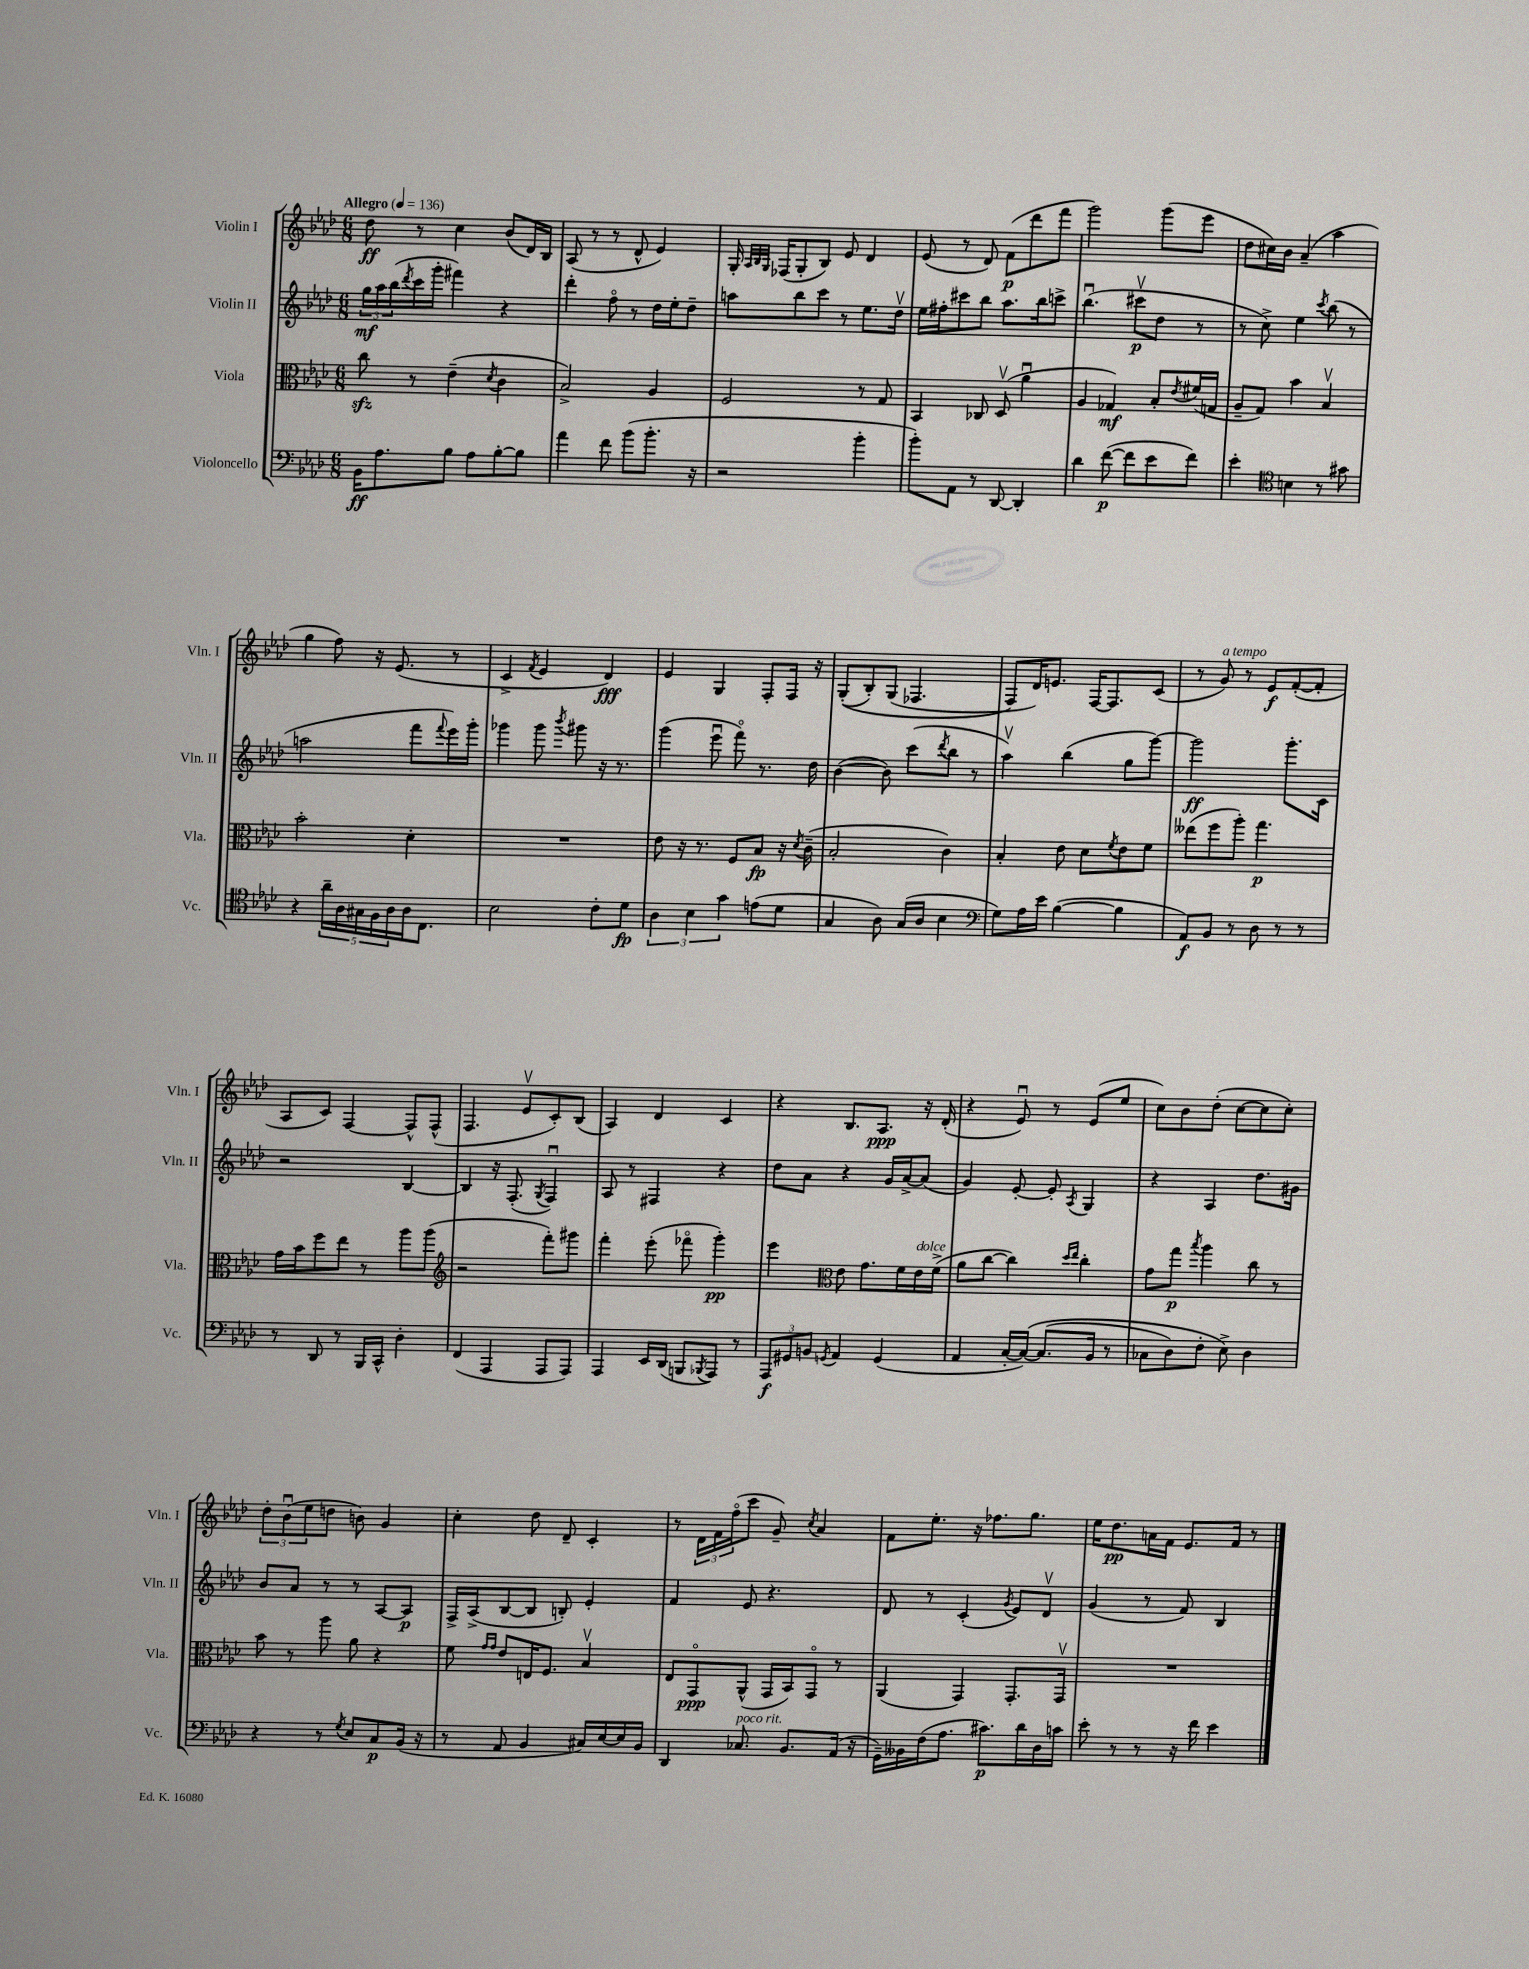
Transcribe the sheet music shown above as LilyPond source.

<<
\new StaffGroup <<
\new Staff = "s0" \with { instrumentName = "Violin I" shortInstrumentName = "Vln. I" } {
    \clef treble \key aes \major \numericTimeSignature \time 6/8 \tempo "Allegro" 4 = 136
    des''8\ff r8 c''4 bes'8( des'16) bes16 |
    aes8( r8 r8 des'8-^ ees'4) |
    g16-. \grace { aes32 bes32 g32 } fes16( g8-. bes8) ees'8 des'4 |
    ees'8( r8 des'8) f'8\p( des'''8 f'''8 |
    g'''2) g'''8( ees'''8 |
    des''8 cis''16) bes'16 aes'4--( aes''4 |
    g''4 f''8) r16 ees'8.( r8 |
    c'4-> \acciaccatura { f'8 } ees'4 des'4\fff) |
    ees'4 g4 f8-. f16 r16 |
    g8-.(\( bes8-.) g8( fes4. |
    f8\) des'16) e'8. f16~ f8. c'8( |
    r8 g'8^\markup { \italic "a tempo" }) r8 ees'8\f f'8~-.( f'8-. |
    aes8 c'8) f4~ f8-^ f8-^( |
    f4. ees'8\upbow c'8-.) bes8( |
    aes4) des'4 c'4 |
    r4 bes8. aes8.\ppp r16 des'16-.( |
    r4 ees'8\downbow) r8 ees'8( ees''8 |
    c''8) bes'8 des''8-.( c''8~ c''8 c''8-.) |
    \tuplet 3/2 { des''8-. bes'8\downbow( ees''8 } d''8 b'8) g'4 |
    c''4-. des''8 des'8-- c'4-. |
    r8 \tuplet 3/2 { des'16 f'16 f''16\flageolet( } c'''8 g'8--) \acciaccatura { c''8 } aes'4 |
    f'8 ees''8.-. r16 fes''8. g''8. |
    ees''16 des''8.\pp a'16 f'16 ees'8. f'16 r8 \bar "|." |
}
\new Staff = "s1" \with { instrumentName = "Violin II" shortInstrumentName = "Vln. II" } {
    \clef treble \key aes \major \numericTimeSignature \time 6/8
    \tuplet 3/2 { g''16\mf aes''16 bes''16( } \acciaccatura { des'''8 } c'''16 g'''16-. fis'''4) r4 |
    des'''4-. f''8\flageolet r8 des''16 ees''16-. des''8-- |
    a''8 bes''8 c'''8 r8 ees''8. des''16\upbow |
    ees''16 fis''16-. cis'''8 bes''8 aes''8. bes''16 c'''8-> |
    bes''4.\downbow( cis'''8\upbow\p des''8 r8 |
    r8 c''8->) ees''4 \acciaccatura { c'''8 } bes''8( r8 |
    a''2 f'''8 \appoggiatura { f'''8 } ees'''16) g'''16-. |
    ges'''4 ges'''8 \acciaccatura { bes'''8 } gis'''8 r16 r8. |
    g'''4( ees'''8\downbow f'''8\flageolet) r8. des''16 |
    bes'4~( bes'8) c'''8( \acciaccatura { des'''8 } bes''8 r8 |
    aes''4\upbow) bes''4( g''8 g'''8~) |
    g'''2\ff g'''8.-. c'16 |
    r2 bes4~ |
    bes4 r16 f8.-.( \acciaccatura { g8 } f4\downbow) |
    aes8 r8 fis4 r4 |
    des''8 aes'8 r4 g'16 aes'16~-> aes'8( |
    g'4) ees'8~-. ees'8-. \acciaccatura { aes8 } g4 |
    r4 aes4 des''8. gis'16 |
    bes'8 aes'8 r8 r8 aes8~ aes8\p |
    f16-> aes16->( bes8~ bes8 b8-.) ees'4-. |
    f'4 ees'8 r4. |
    des'8 r8 c'4-.( \acciaccatura { g'8 } ees'8) des'8\upbow |
    g'4( r8 f'8) bes4 \bar "|." |
}
\new Staff = "s2" \with { instrumentName = "Viola" shortInstrumentName = "Vla." } {
    \clef alto \key aes \major \numericTimeSignature \time 6/8
    c''8\sfz r8 ees'4--( \acciaccatura { des'8 } c'4 |
    bes2->) aes4 |
    f2 r8 g8 |
    bes,4 ces8 des8\upbow( aes'4\downbow |
    aes4 ges4\mf) bes8-. \acciaccatura { ees'8 } fis'16( g16 |
    aes8-- g8) bes'4 bes4\upbow |
    bes'2-. des'4-. |
    R2. |
    ees'8 r16 r8. f8 bes8\fp r16 \acciaccatura { des'8 } c'16--( |
    bes2-. c'4) |
    bes4-. ees'8 des'8 \acciaccatura { f'8 } ees'8 f'8 |
    eeses''8( f''8 aes''8-.) g''4.\p |
    g'16 bes'16 f''8 ees''8 r8 aes''8 aes''8( |
    \clef treble r2 f'''8-.) gis'''8 |
    f'''4-. ees'''8-.( fes'''8\flageolet g'''4-.\pp) |
    ees'''4 \clef alto ees'8 g'8. f'16 ees'16^\markup { \italic "dolce" } f'16->( |
    aes'8 c''8~ c''4) \grace { des''16 ees''16 } c''4-. |
    g'8 g''8\p \acciaccatura { bes''8 } aes''4 c''8 r8 |
    bes'8 r8 aes''8 aes'8 r4 |
    f'8 \grace { g'16 g'16 } ees'8 e16 f8. bes4\upbow |
    ees8 g,8\flageolet\ppp aes,8-^( g,16 bes,16) g,8\flageolet r8 |
    aes,4( g,4) g,8.-. g,16\upbow |
    R2. \bar "|." |
}
\new Staff = "s3" \with { instrumentName = "Violoncello" shortInstrumentName = "Vc." } {
    \clef bass \key aes \major \numericTimeSignature \time 6/8
    bes,16\ff aes8. bes8 aes8 bes8~-. bes8 |
    aes'4 f'8 bes'8( bes'8.-. r16 |
    r2 bes'4-. |
    bes'8-.) aes,8 r8 des,8~ des,4-. |
    des'4 f'8~\p( f'8 ees'8 f'8) |
    ees'4-. \clef tenor b4 r8 gis'8 |
    r4 \tuplet 5/4 { aes'16-- aes16 gis16 f16 aes16 } aes16 c8. |
    bes2 c'8-. des'8\fp |
    \tuplet 3/2 { aes4 bes4 g'4 } e'8( des'8 |
    g4 aes8) g16( aes16 bes4 |
    \clef bass g8) aes16 ees'16 bes4~( bes4 |
    aes,8\f) bes,8 r8 des8 r8 r8 |
    r8 des,8 r8 bes,,16 c,16-^ des4-. |
    f,4( aes,,4 aes,,8 aes,,8) |
    aes,,4 ees,16 des,16( b,,8 \acciaccatura { bes,,8 } aes,,8) r8 |
    \tuplet 3/2 { aes,,8\f gis,8 b,8 } \acciaccatura { g,8 } aes,4 g,4( |
    aes,4 c16~-. c16~)\( c8.( bes,16 r8 |
    ces8 des8) f8-. ees8->\) des4 |
    r4 r8 \acciaccatura { g8 } ees8 c8\p bes,16( r16 |
    r8 aes,8 bes,4 cis16) ees16~ ees16 bes,16 |
    des,4 ces8.^\markup { \italic "poco rit." } bes,8. aes,16( r16 |
    g,16--) beses,16 f16( aes8. cis'8.\p) des'16 des16 c'16 |
    ees'8-. r8 r8 r16 f'16 ees'4 \bar "|." |
}
>>
>>
\layout { \context { \Score \remove "Bar_number_engraver" } }
